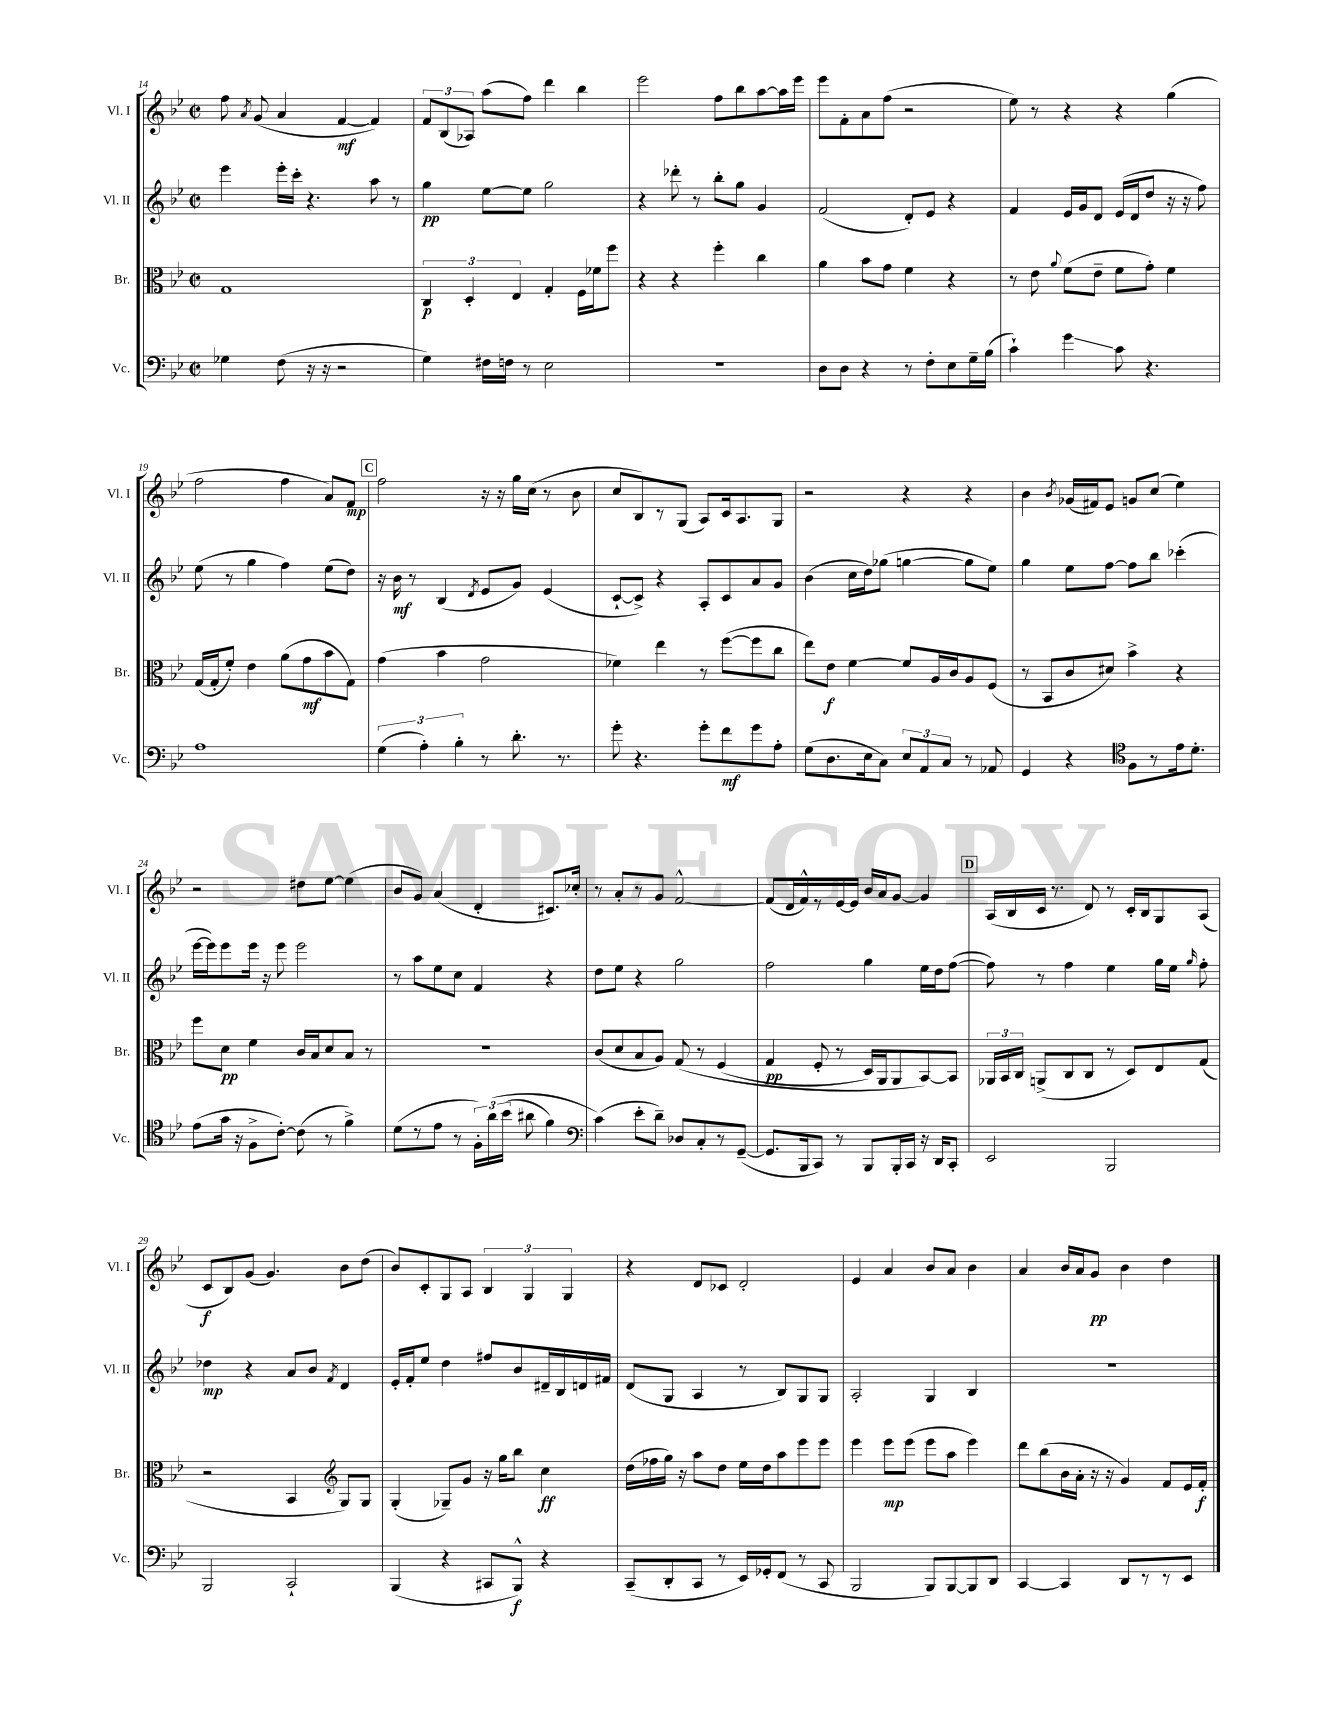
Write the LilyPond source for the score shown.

<<
\new StaffGroup <<
\new Staff = "s0" \with { instrumentName = "Vl. I" shortInstrumentName = "Vl. I" } {
    \clef treble \key bes \major \defaultTimeSignature \time 2/2
    \autoBeamOff f''8 \acciaccatura { a'8 } g'8( a'4 f'4~\mf f'4) |
    \tuplet 3/2 { f'8[ bes8( aes8]) } a''8[( f''8]) d'''4 bes''4 |
    ees'''2 f''8[ bes''8 a''8~ a''16 ees'''16] |
    ees'''8[ f'8-. a'8 f''8]( r2 |
    ees''8) r8 r4 r4 g''4( |
    f''2 f''4 a'8[) f'8]\mp |
    \mark \markup { \box "C" } f''2 r16 r16 g''16[ c''16]( r8 bes'8 |
    c''8[ bes8) r8 g8]( a8[) c'16 a8. g8] |
    r2 r4 r4 |
    bes'4 \acciaccatura { bes'8 } ges'16[( fis'16) ees'8] g'8[ c''8]( ees''4) |
    r2 dis''8[ ees''8]~ ees''4( |
    bes'8[ g'8]) a'4( d'4-. cis'8.[) ces''16]-. |
    r8 a'8[-. r8 g'8] f'2~-^ |
    f'8[( d'16 f'16-^) r8 ees'16~ ees'16] bes'16[ a'16 g'8]~ g'4 |
    \mark \markup { \box "D" } a16[( bes16 c'16] r8. d'8) r8 c'16[-. bes16 g8 a8]( |
    c'8[\f bes8) g'8]( g'4.) bes'8[ d''8]( |
    bes'8[) c'8-. g8 a8] \tuplet 3/2 { bes4 g4 g4 } |
    r4 d'8[ ces'8] d'2-. |
    ees'4 a'4 bes'8[ a'8] bes'4 |
    a'4 bes'16[ a'16 g'8]\pp bes'4 d''4 \bar "|." |
}
\new Staff = "s1" \with { instrumentName = "Vl. II" shortInstrumentName = "Vl. II" } {
    \clef treble \key bes \major \defaultTimeSignature \time 2/2
    \autoBeamOff ees'''4 ees'''16[-. c'''16]-. r4. a''8 r8 |
    g''4\pp ees''8[~ ees''8] g''2 |
    r4 des'''8-. r8 bes''8[-. g''8] g'4 |
    f'2( d'8[-.) ees'8] r4 |
    f'4 ees'16[ g'16 d'8] ees'16[( d'16 d''8] r16 r16 f''8) |
    ees''8( r8 g''4 f''4) ees''8[( d''8]) |
    \mark \markup { \box "C" } r16 bes'16\mf r8 bes4( \acciaccatura { d'8 } ees'8[ g'8]) ees'4( |
    c'8[~-! c'8]->) r4 a8[-. c'8 a'8 g'8] |
    bes'4( c''16[ d''16) ges''8]( g''4~ g''8[ ees''8]) |
    g''4 ees''8[ f''8]~ f''8[ bes''8] ces'''4-.( |
    ees'''16[~ ees'''16) ees'''8 ees'''16] r16 ees'''8 ees'''2 |
    r8 a''8[ ees''8 c''8] f'4 r4 |
    d''8[ ees''8] r4 g''2 |
    f''2 g''4 ees''16[ d''16 f''8]~( |
    \mark \markup { \box "D" } f''8) r8 f''4 ees''4 g''16[ ees''16] \grace { g''16 } f''8-. |
    des''4\mp r4 a'8[ bes'8] \acciaccatura { f'8 } d'4 |
    ees'16[-. f'16-. ees''8] d''4 fis''8[ bes'8 dis'16-- bes16 d'16 fis'16] |
    d'8[( g8] a4 r8 bes8[) g8 g8] |
    a2-. g4 bes4 |
    R1 \bar "|." |
}
\new Staff = "s2" \with { instrumentName = "Br." shortInstrumentName = "Br." } {
    \clef alto \key bes \major \defaultTimeSignature \time 2/2
    \autoBeamOff g1 |
    \tuplet 3/2 { c4\p d4-. ees4 } g4-. f16[ fes'16 f''8] |
    r4 r4 f''4-. c''4 |
    a'4 bes'8[ g'8] f'4 r4 |
    r8 ees'8 \appoggiatura { a'8 } f'8[( ees'8]-- f'8[ g'8]-.) f'4 |
    g16[( g16-. f'8]-.) ees'4 a'8[( g'8\mf bes'8 g8]) |
    \mark \markup { \box "C" } g'4( bes'4 g'2 |
    fes'4) ees''4 r8 f''8[~( f''8 c''8] |
    ees''8[) ees'8]\f f'4~ f'8[ a16 c'16 a8 f8]( |
    r8 bes,8[ c'8 dis'8]) bes'4-> r4 |
    f''8[ d'8]\pp f'4 c'16[ bes16 d'8 bes8] r8 |
    r1 |
    c'8[( d'8 bes8 a8]) g8\( r8 f4( |
    g4\pp f8-. r8 d16[) a,16 a,8 bes,8~\) bes,8] |
    \mark \markup { \box "D" } \tuplet 3/2 { aes,16[ bes,16 c16] } a,8[->( c8 c8] r8 d8[) ees8 g8]( |
    r2 bes,4 \clef treble g8[) g8] |
    g4-.( ges8[--) g'8] r16 g''16[ bes''8] c''4\ff |
    d''16[( fes''16 g''16]) r16 a''8[ d''8] ees''16[ d''16 a''8 ees'''8 ees'''8] |
    ees'''4 ees'''8[\mp ees'''8]( ees'''8[ a''8] ees'''4) |
    d'''8[ bes''8( bes'16 a'16]-. r16 r16 g'4) f'8[ ees'16 f'16]-.\f \bar "|." |
}
\new Staff = "s3" \with { instrumentName = "Vc." shortInstrumentName = "Vc." } {
    \clef bass \key bes \major \defaultTimeSignature \time 2/2
    \autoBeamOff ges4 f8( r16 r16 r2 |
    g4) fis16[ f16] r8 ees2 |
    R1 |
    d8[ d8] r4 r8 f8[-. ees8 g16-- bes16]( |
    c'4-!) g'4\glissando c'8 r4. |
    a1 |
    \mark \markup { \box "C" } \tuplet 3/2 { g4( a4-.) bes4-. } r8 d'8.-. r8. |
    g'8-. r4. g'8[-. f'8\mf g'8 a8]-. |
    g8[( d8. ees16 c8]) \tuplet 3/2 { ees8[ a,8 c8] } r8 aes,8 |
    g,4 r4 \clef tenor f8[ r8 ees'16 d'8.]-. |
    ees'8[( g'16] r16 f8[-> c'8]~-.) c'8( r8 f'4->) |
    d'8[( r8 ees'8] r8 \tuplet 3/2 { f16[-.) a'16\( bes'16]( } ais'8 f'4) |
    \clef bass c'4(\) ees'8[-. d'8]--) des8[ c8-. r8 g,8]~--( |
    g,8.[ bes,,16 c,8]) r8 bes,,8[ bes,,16-. c,16] r16 d,16[ c,8]-. |
    \mark \markup { \box "D" } ees,2 bes,,2 |
    bes,,2 c,2-! |
    bes,,4( r4 cis,8[ bes,,8]-^\f) r4 |
    c,8[--( d,8-. c,8] r8 ees,16[) ges,16-. f,8]( r8 c,8 |
    bes,,2 bes,,8[) bes,,8~ bes,,8 d,8] |
    c,4~ c,4 d,8[ r8 r8 ees,8] \bar "|." |
}
>>
>>
\layout { \context { \Score currentBarNumber = #14 } }
